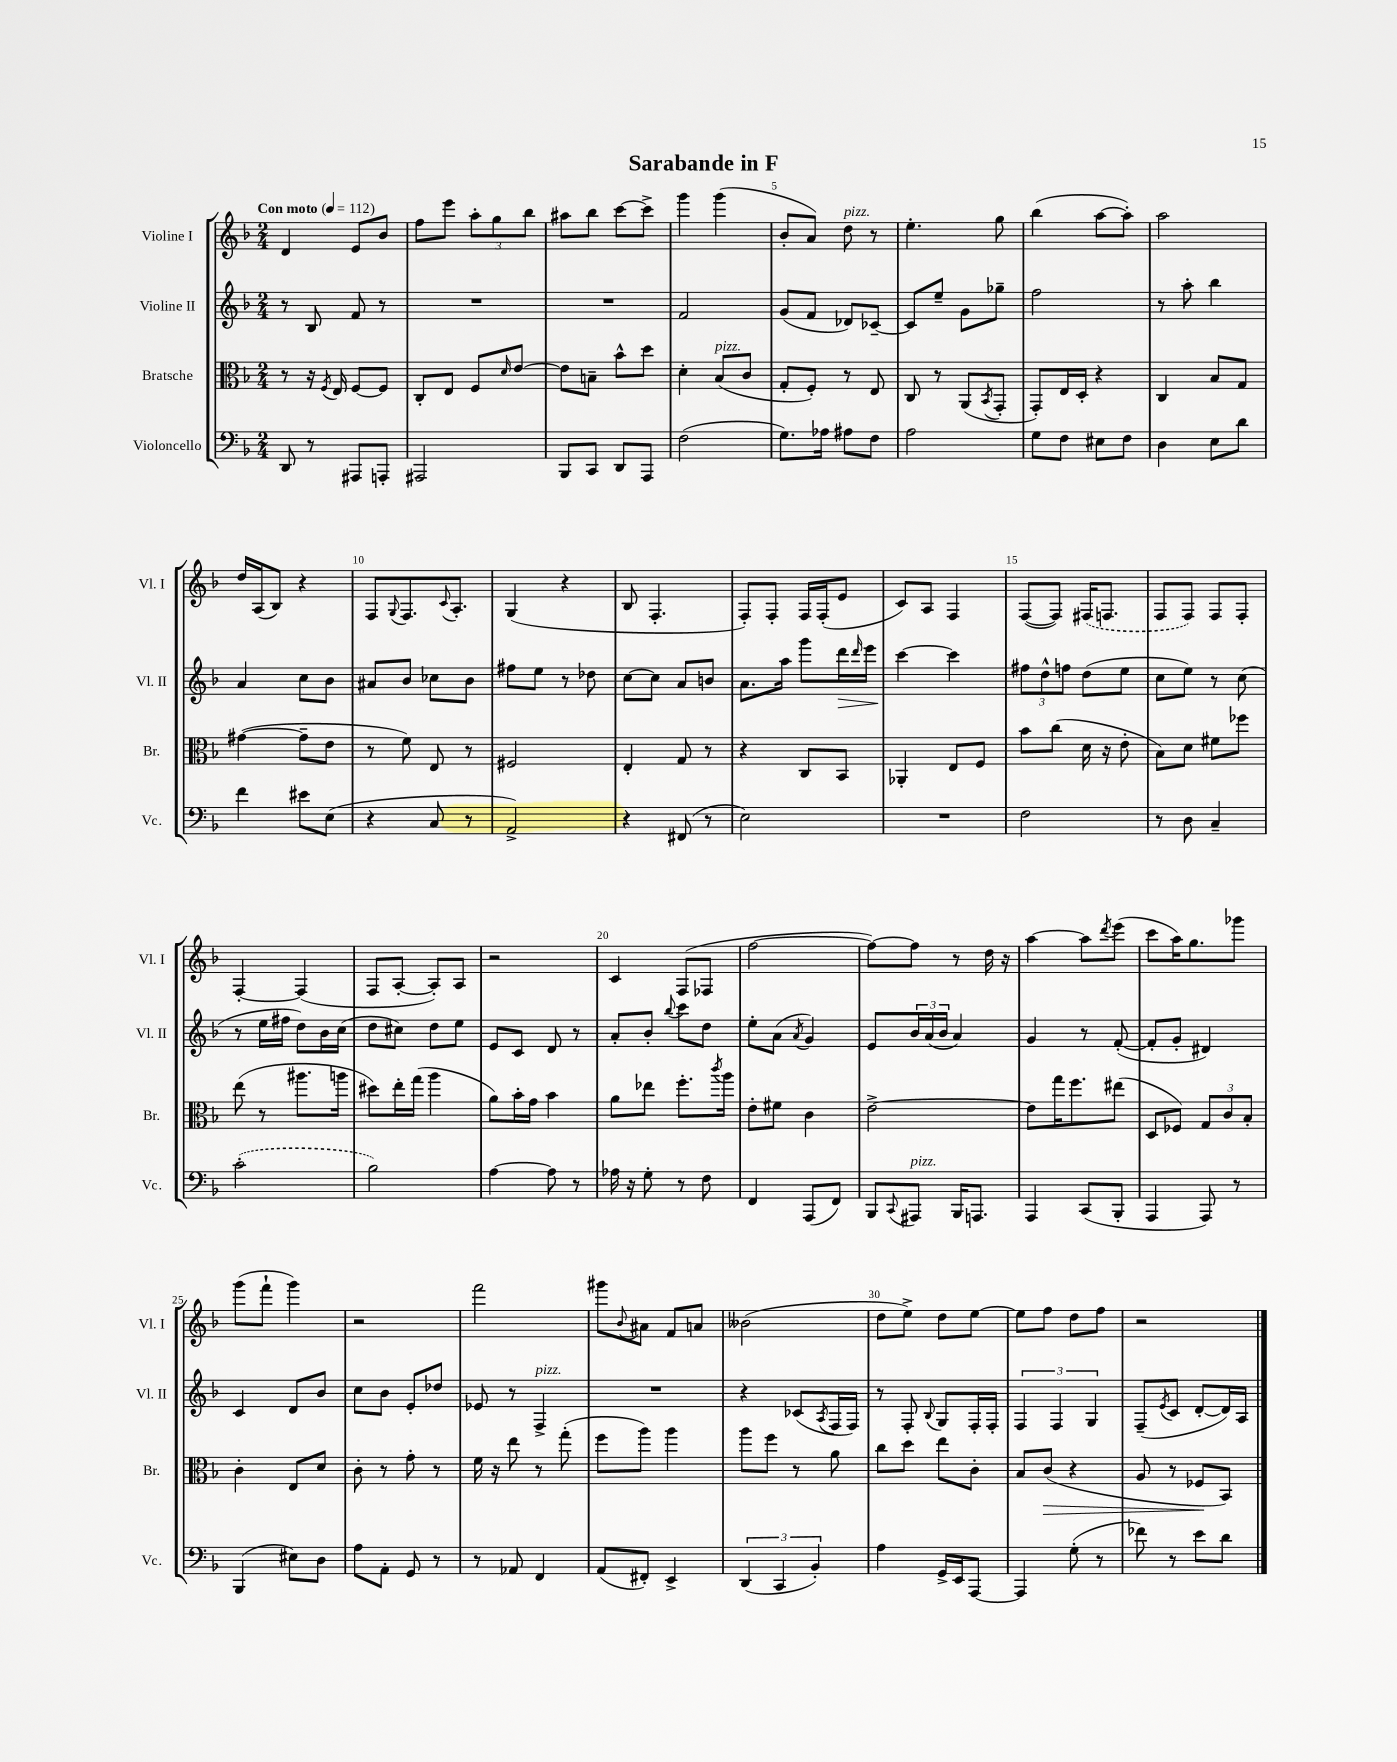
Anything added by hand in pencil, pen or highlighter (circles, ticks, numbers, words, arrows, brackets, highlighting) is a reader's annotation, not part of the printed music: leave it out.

**kern	**kern	**kern	**kern
*staff4	*staff3	*staff2	*staff1
*clefF4	*clefC3	*clefG2	*clefG2
*k[b-]	*k[b-]	*k[b-]	*k[b-]
*M2/4	*M2/4	*M2/4	*M2/4
*MM112	*MM112	*MM112	*MM112
8DD/	8r	8r	4d/
8r	16r	8B-/	.
.	8qF/	.	.
.	16E/	.	.
8AAA#/L	[8F/L	8f/	8e/L
8AAA'/J	8F/]J	8r	8b-/J
=	=	=	=
2AAA#/	8C'/L	2r	8ff\L
.	8E/J	.	8eee\J
.	8F/L	.	12aa'\L
.	.	.	12gg\
.	16qqd/	.	.
.	[8e/J	.	.
.	.	.	12bb-\J
=	=	=	=
8BBB-/L	8e\]L	2r	8aa#\L
8CC/J	8B~\J	.	8bb-\J
8DD/L	8b-^^\L	.	[8ccc\L
8AAA/J	8dd\J	.	8ccc^\]J
=	=	=	=
(2F\	4d'\	2f/	4ggg\
.	(8B-/L	.	(4ggg\
.	8c/J	.	.
=	=	=	=
8.G\L)	8G'/L	(8g/L	8b-'/L
.	8F'/J)	8f/J	8a/J)
16A-\Jk	.	.	.
8A#\L	8r	8d-/L)	8dd\
8F\J	8E/	[8c-~/J	8r
=	=	=	=
2A\	8C/	8c-/]L	4.ee'\
.	8r	8ee~/J	.
.	(8AA/L	8g\L	.
.	8qBB-/	.	.
.	8GG'/J	8gg-~\J	8gg\
=	=	=	=
8G\L	8GG'/L)	2ff\	(4bb-\
8F\J	16E/L	.	.
.	16D'/JJ	.	.
8E#\L	4r	.	[8aa\L
8F\J	.	.	8aa'\]J)
=	=	=	=
4D\	4C/	8r	2aa\
.	.	8aa'\	.
8E\L	8B-/L	4bb-\	.
8d\J	8G/J	.	.
=	=	=	=
4f\	([4g#\	4a/	16dd/LL
.	.	.	(16A/J
.	.	.	8B-/J)
8e#\L	8g#~\]L	8cc\L	4r
(8E\J	8e\J	8b-\J	.
=	=	=	=
4r	8r	8a#/L	8F/L
.	.	.	8qqG/
.	8f\)	8b-/J	8.F/
8C/	8E/	8cc-\L	.
.	.	.	8qqc/
.	.	.	8.A'/J
8r	8r	8b-\J	.
=	=	=	=
2AA^/)	2F#/	8ff#\L	(4G/
.	.	8ee\J	.
.	.	8r	4r
.	.	8dd-\	.
=	=	=	=
4r	4E'/	[8cc\L	8B-/
.	.	8cc\]J	4.F'/
(8FF#/	8G/	8a/L	.
8r	8r	8b/J	.
=	=	=	=
2E\)	4r	8.a\L	8F'/L)
.	.	.	8F'/J
.	.	16aa\Jk	.
.	8C/L	8ggg\L	16F/LL
.	.	.	(16F'/J
.	8BB-/J	16ddd\L	8e/J
.	.	16qqddd/	.
.	.	16eee\JJ	.
=	=	=	=
2r	4AA-'/	[4ccc\	8c/L)
.	.	.	8A/J
.	8E/L	4ccc\]	4F/
.	8F/J	.	.
=	=	=	=
2F\	8b-\L	12ff#\L	([8F/L
.	.	12dd^^\	.
.	(8cc\J	.	8F/]J)
.	.	12ff\J	.
.	16d\	(8dd\L	(16F#/LK
.	16r	.	8.F/J
.	8e'\	8ee\J	.
=	=	=	=
8r	8B-\L)	8cc\L	8F/L
8D\	8d\J	8ee\J)	8F/J)
4C~/	8f#\L	8r	8F/L
.	8ff-\J	(8cc\	8F'/J
=	=	=	=
(2c'\	(8ee\	8r	[4F'/
.	8r	16ee\LL	.
.	.	16ff#\JJ	.
.	8.aa#\L	8dd\L)	(4F/]
.	.	16b-\L	.
.	16aa\Jk	(16cc\JJ	.
=	=	=	=
2B-\)	8dd#\L)	8dd\L	8F/L
.	16ee'\L	8cc#\J)	[8A'/J
.	(16gg\JJ	.	.
.	4aa\	8dd\L	8A'/]L)
.	.	8ee\J	8A/J
=	=	=	=
[4A\	8a\L)	8e/L	2r
.	16b-'\L	8c/J	.
.	16g\JJ	.	.
8A\]	4b-\	8d/	.
8r	.	8r	.
=	=	=	=
16A-\	8a\L	8a'/L	4c/
16r	.	.	.
8G'\	8ee-\J	8b-'/J	.
.	.	8qqbb-/	.
8r	8.ff'\L	8ccc\L	(8F/L
8F\	.	8dd\J	8F-/J
.	8qccc/	.	.
.	16aa\Jk	.	.
=	=	=	=
4FF/	8e'\L	8ee'\L	[2ff\
.	8f#\J	(8a\J	.
.	.	8qa/	.
(8AAA/L	4c\	4g/)	.
8FF/J)	.	.	.
=	=	=	=
8BBB-/L	[2e^\	8e/L	8ff\_L)
8qqCC/	.	.	.
8AAA#/J	.	24b-/L	8ff\]J
.	.	(24a/	.
.	.	24b-/JJ	.
16BBB-/LK	.	4a/)	8r
8.AAA/J	.	.	.
.	.	.	16dd\
.	.	.	16r
=	=	=	=
4AAA/	8e\]L	4g/	[4aa\
.	16gg\K	.	.
.	8.ff\	.	.
(8CC/L	.	8r	8aa\]L
.	.	.	8qddd/
8BBB-'/J	(8ee#\J	([8f'/	(8eee\J
=	=	=	=
4AAA/	8D/L	8f'/]L	8ccc\L
.	8F-/J)	8g'/J	16aa\K)
.	.	.	8.gg\
8AAA/)	12G/L	4d#/)	.
.	12c/	.	.
8r	.	.	8ggg-\J
.	12B-'/J	.	.
=	=	=	=
(4BBB-/	4c'\	4c/	(8ggg\L
.	.	.	8fff`\J
8E#\L)	8E/L	8d/L	4ggg\)
8D\J	8d/J	8b-/J	.
=	=	=	=
8A\L	8c'\	8cc\L	2r
8AA'\J	8r	8b-\J	.
8GG/	8g'\	8e'/L	.
8r	8r	8dd-/J	.
=	=	=	=
8r	16f\	8e-/	2fff\
.	16r	.	.
8AA-/	8ee\	8r	.
4FF/	8r	4F^/	.
.	(8gg'\	.	.
=	=	=	=
(8AA/L	8ff\L	2r	8ggg#\L
.	.	.	8qqb-/
8FF#'/J)	8aa\J)	.	8a#\J
4EE^/	4aa\	.	8f/L
.	.	.	8a/J
=	=	=	=
(6DD/	8aa\L	4r	(2b--\
.	8ff\J	.	.
6CC/	.	.	.
.	8r	(8c-/L	.
6BB-'/)	.	.	.
.	.	8qA/	.
.	8a\	16F/L	.
.	.	16F/JJ)	.
=	=	=	=
4A\	8cc\L	8r	8dd\L
.	8dd\J	8F'/	8ee^\J)
.	.	8qqB-/	.
16GG^/LL	8ee\L	8G/L	8dd\L
16EE/J	.	.	.
[8AAA/J	8c'\J	16F'/L	[8ee\J
.	.	16F'/JJ	.
=	=	=	=
4AAA/]	8B-/L	6F/	8ee\]L
.	(8c/J	.	8ff\J
.	.	6F/	.
(8G'\	4r	.	8dd\L
.	.	6G/	.
8r	.	.	8ff\J
=	=	=	=
8f-\)	8A/	(8F~/L	2r
.	.	8qe/	.
8r	8r	8c/J	.
8e\L	8F-/L	[8d'/L	.
8d\J	8BB-/J)	16d/]L)	.
.	.	16A/JJ	.
==	==	==	==
*-	*-	*-	*-
